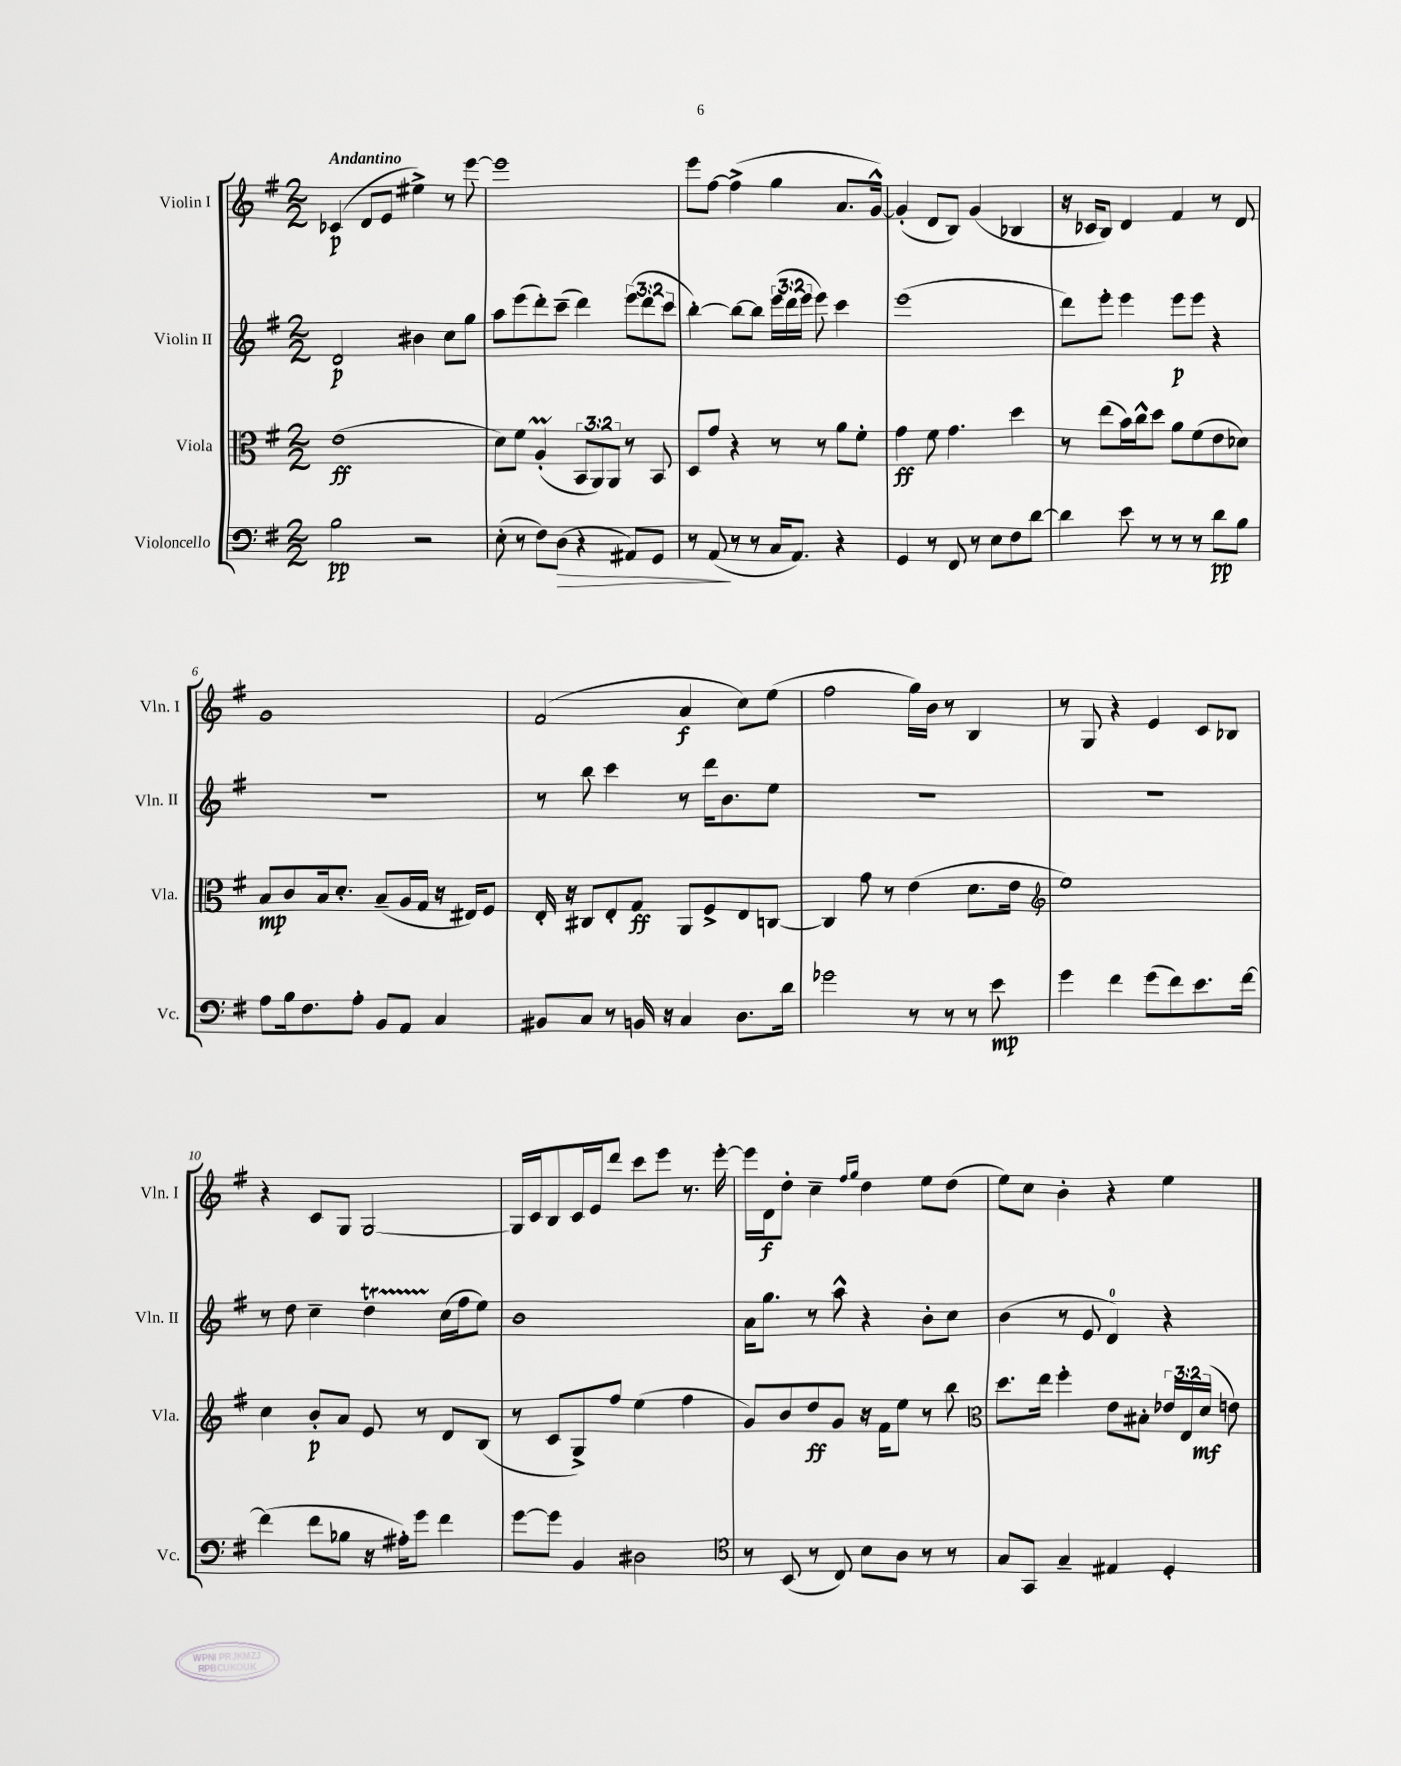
<<
\new StaffGroup <<
\new Staff = "s0" \with { instrumentName = "Violin I" shortInstrumentName = "Vln. I" } {
    \clef treble \key g \major \numericTimeSignature \time 2/2 \tempo "Andantino"
    \autoBeamOff ces'4\p( d'8[ e'8] eis''4->) r8 e'''8~ |
    e'''1 |
    e'''8[ fis''8]~ fis''4->( g''4 a'8.[ g'16]~-^) |
    g'4-.( d'8[ b8]) g'4( bes4 |
    r16 ces'16[ b8]) d'4 fis'4 r8 d'8 |
    g'1 |
    fis'2( a'4\f c''8[) e''8]( |
    fis''2 g''16[) b'16] r8 b4 |
    r8 g8 r4 e'4 c'8[ bes8] |
    r4 c'8[ g8] g2~ |
    g16[ c'16 b8 c'16 e'16 d'''8] c'''8[ e'''8] r8. e'''16~-. |
    e'''16[ d'16\f d''8]-. c''4-- \grace { fis''16[ g''16] } d''4 e''8[ d''8]( |
    e''8[) c''8] b'4-. r4 e''4 \bar "|." |
}
\new Staff = "s1" \with { instrumentName = "Violin II" shortInstrumentName = "Vln. II" } {
    \clef treble \key g \major \numericTimeSignature \time 2/2 \override Staff.TupletNumber.text = #tuplet-number::calc-fraction-text
    \autoBeamOff d'2\p bis'4 c''8[ g''8] |
    a''8[ e'''8( d'''8-.) c'''8]--( d'''4) \tuplet 3/2 { e'''8[( d'''8 c'''8] } |
    b''4~-.) b''8[~ b''8] \tuplet 3/2 { e'''16[( d'''16 e'''16] } e'''8) c'''4 |
    e'''1( |
    d'''8[) e'''8]-. e'''4 e'''8[\p e'''8] r4 |
    R1 |
    r8 b''8 c'''4 r8 d'''16[ b'8. e''8] |
    R1 |
    r1 |
    r8 d''8 c''4-- d''4\startTrillSpan c''16[\stopTrillSpan( fis''16 e''8]) |
    b'1 |
    a'16[ g''8.] r8 a''8-^ r4 b'8[-. c''8] |
    b'4( r8 e'8 d'4-0) r4 \bar "|." |
}
\new Staff = "s2" \with { instrumentName = "Viola" shortInstrumentName = "Vla." } {
    \clef alto \key g \major \numericTimeSignature \time 2/2 \override Staff.TupletNumber.text = #tuplet-number::calc-fraction-text
    \autoBeamOff e'1\ff( |
    d'8[) fis'8] a4-.\prall( \tuplet 3/2 { b,8[ a,8) a,8] } r8 b,8 |
    d8[ g'8] r4 r8 r8 a'8[ fis'8]-. |
    g'4\ff fis'8 g'4. d''4 |
    r8 e''8[( b'16) c''16-^ d''8] a'8[ fis'8( e'8 des'8]) |
    b8[\mp c'8 b16 d'8.]-. b8[--( a16 g16] r16 eis16[) fis8] |
    e16-. r16 cis8[ e8-. g8]\ff a,8[ fis8-> e8 c8]~ |
    c4 g'8 r8 e'4( d'8.[ e'16] |
    \clef treble e''1) |
    c''4 b'8[-.\p a'8] e'8 r8 d'8[ b8]( |
    r8 c'8[ g8->) fis''8] e''4( fis''4 |
    g'8[) b'8 d''8\ff g'8] r16 fis'16[ e''8] r8 b''8 |
    \clef alto d''8.[ e''16] fis''4-. e'8[ bis8]-. \tuplet 3/2 { ees'16[ e16 d'16]\mf( } e'8) \bar "|." |
}
\new Staff = "s3" \with { instrumentName = "Violoncello" shortInstrumentName = "Vc." } {
    \clef bass \key g \major \numericTimeSignature \time 2/2
    \autoBeamOff b2\pp r2 |
    e8-.( r8 fis8[) d8]\>( r4 ais,8[) g,8] |
    r8 a,8\!( r8 r8 c16[ a,8.]) r4 |
    g,4 r8 fis,8 r8 e8[ fis8 d'8]~ |
    d'4 e'8 r8 r8 r8 d'8[\pp b8] |
    a8[ b16 fis8. a8]-. b,8[ a,8] c4 |
    bis,8[ c8] r8 b,16 r16 c4 d8.[ d'16] |
    ges'2 r8 r8 r8 e'8\mp |
    g'4 fis'4 g'8[( fis'8) e'8. fis'16]~ |
    fis'4( fis'8[ bes8] r16 ais16[-.) g'8] fis'4 |
    g'8[~ g'8] b,4 dis2 |
    \clef tenor r8 b,8( r8 c8) b8[ a8] r8 r8 |
    g8[ g,8] g4-- eis4 d4-. \bar "|." |
}
>>
>>
